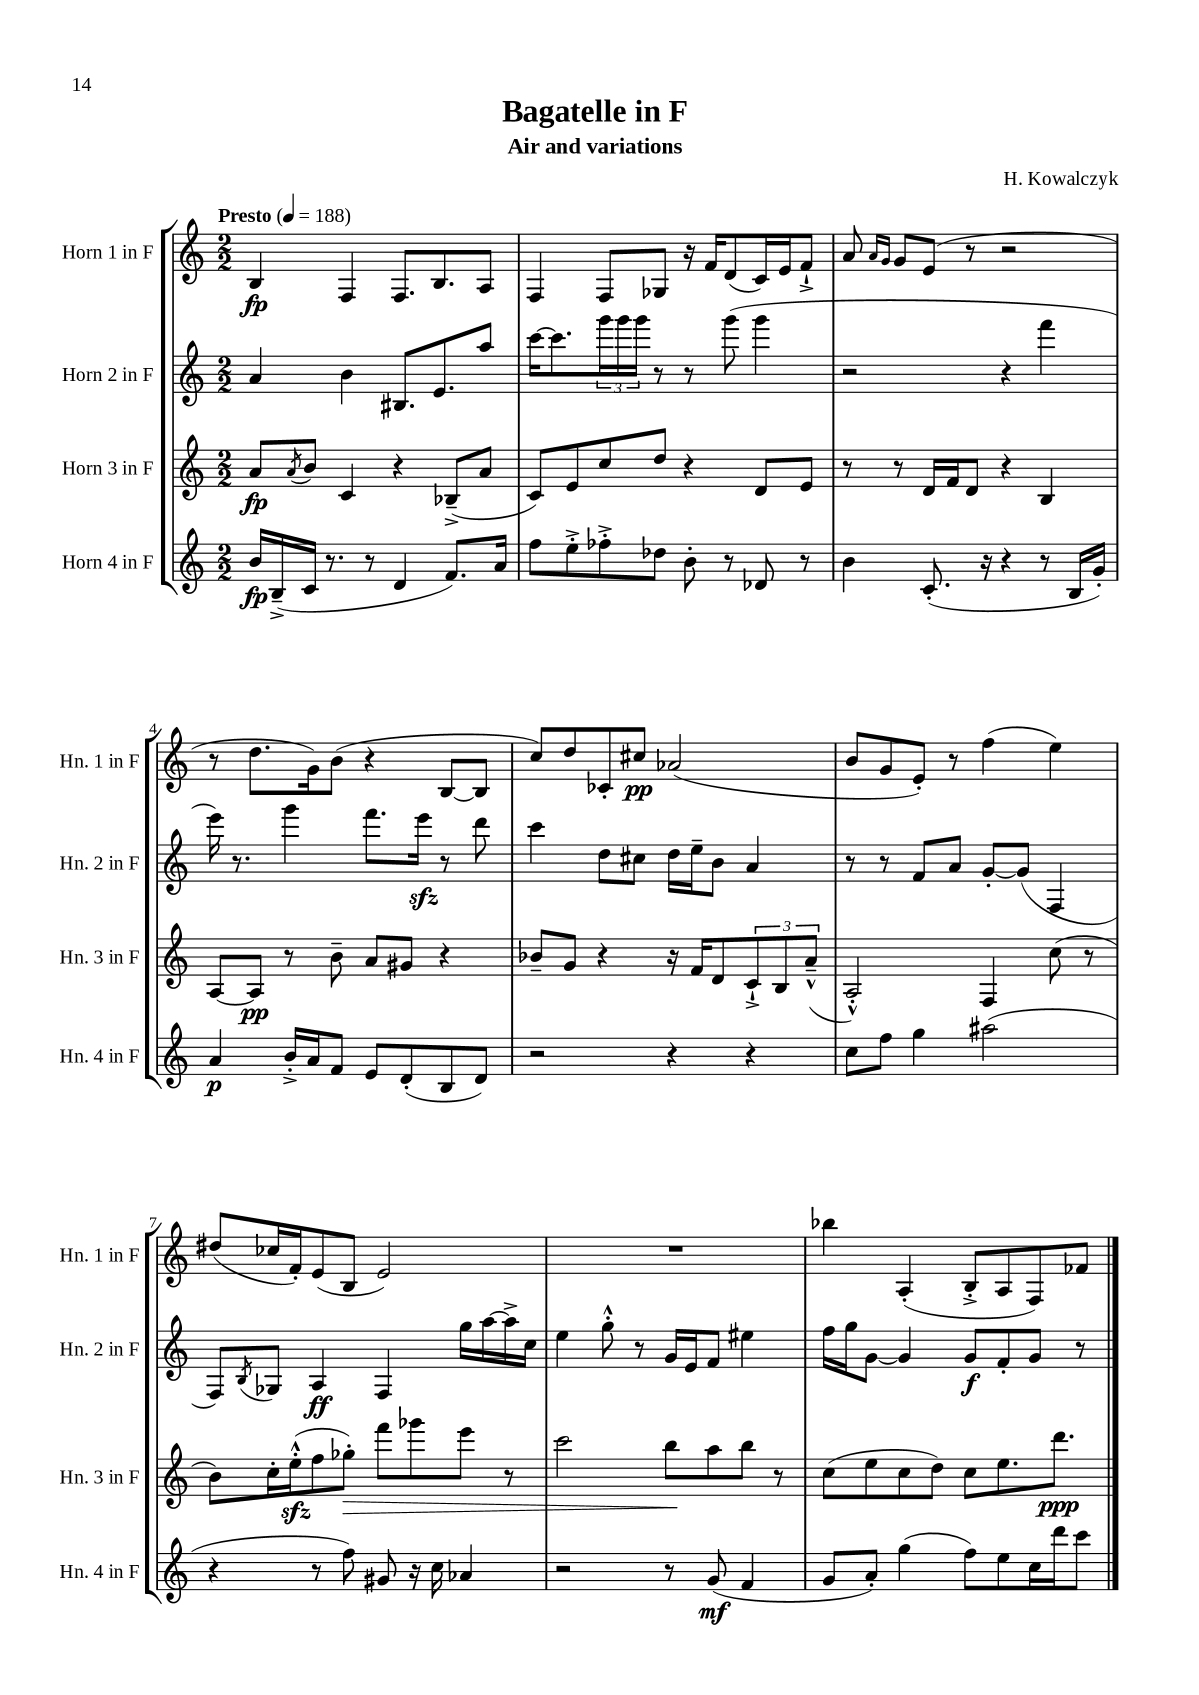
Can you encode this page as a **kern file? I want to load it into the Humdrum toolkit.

**kern	**dynam	**kern	**dynam	**kern	**dynam	**kern	**dynam
*part4	*part4	*part3	*part3	*part2	*part2	*part1	*part1
*staff4	*staff4	*staff3	*staff3	*staff2	*staff2	*staff1	*staff1
*I"Horn 4 in F	*	*I"Horn 3 in F	*	*I"Horn 2 in F	*	*I"Horn 1 in F	*
*I'Hn. 4 in F	*	*I'Hn. 3 in F	*	*I'Hn. 2 in F	*	*I'Hn. 1 in F	*
*clefG2	*	*clefG2	*	*clefG2	*	*clefG2	*
*k[]	*	*k[]	*	*k[]	*	*k[]	*
*M2/2	*	*M2/2	*	*M2/2	*	*M2/2	*
*MM188	*	*MM188	*	*MM188	*	*MM188	*
=1	=1	=1	=1	=1	=1	=1	=1
!	!	!	!	!	!	!LO:TX:a:B:t=Presto	!
16b/LL	fp	8a/L	fp	4a/	.	4B/	fp
(16B~^/	.	.	.	.	.	.	.
.	.	8qa/	.	.	.	.	.
16c/JJ	.	8b/J	.	.	.	.	.
8.r	.	.	.	.	.	.	.
.	.	4c/	.	4b\	.	4F/	.
8r	.	.	.	.	.	.	.
4d/	.	4r	.	8.B#X/L	.	8.F/L	.
.	.	.	.	8.e/	.	8.B/	.
8.f/L)	.	(8B-X~^/L	.	.	.	.	.
.	.	8a/J	.	8aa/J	.	8A/J	.
16a/Jk	.	.	.	.	.	.	.
=2	=2	=2	=2	=2	=2	=2	=2
8ff\L	.	8c/L)	.	[16ccc\KL	.	4F/	.
.	.	.	.	8.ccc\]	.	.	.
8ee'^\	.	8e/	.	.	.	.	.
8ff-X'^\	.	8cc/	.	24ggg\L	.	8F/L	.
.	.	.	.	24ggg\	.	.	.
.	.	.	.	24ggg\JJ	.	.	.
8dd-X\J	.	8dd/J	.	8r	.	8G-X/J	.
8b'\	.	4r	.	8r	.	16r	.
.	.	.	.	.	.	16f/KL	.
8r	.	.	.	(8ggg\	.	(8d/	.
8d-X/	.	8d/L	.	4ggg\	.	16c/L)	.
.	.	.	.	.	.	16e/J	.
8r	.	8e/J	.	.	.	8f`^/J	.
=3	=3	=3	=3	=3	=3	=3	=3
4b\	.	8r	.	2r	.	8a/	.
.	.	.	.	.	.	16qqa/LL	.
.	.	.	.	.	.	16qqg/JJ	.
.	.	8r	.	.	.	8g/L	.
(8.c'/	.	16d/LL	.	.	.	(8e/J	.
.	.	16f/J	.	.	.	.	.
.	.	8d/J	.	.	.	8r	.
16r	.	.	.	.	.	.	.
4r	.	4r	.	4r	.	2r	.
8r	.	4B/	.	4fff\	.	.	.
16B/LL	.	.	.	.	.	.	.
16g'/JJ)	.	.	.	.	.	.	.
!!LO:LB:g=z
=4	=4	=4	=4	=4	=4	=4	=4
4a/	p	[8A/L	.	16eee\)	.	8r	.
.	.	.	.	8.r	.	.	.
.	.	8A/J]	pp	.	.	8.dd\L	.
16b'^/LL	.	8r	.	4ggg\	.	.	.
16a/J	.	.	.	.	.	16g\k)	.
8f/J	.	8b~\	.	.	.	(8b\J	.
8e/L	.	8a/L	.	8.fff\L	.	4r	.
(8d'/	.	8g#X/J	.	.	.	.	.
.	.	.	.	16eeezz\Jk	.	.	.
8B/	.	4r	.	8r	.	[8B/L	.
8d/J)	.	.	.	8ddd\	.	8B/J]	.
=5	=5	=5	=5	=5	=5	=5	=5
2r	.	8b-X~/L	.	4ccc\	.	8cc/L)	.
.	.	8g/J	.	.	.	8dd/	.
.	.	4r	.	8dd\L	.	8c-X'/	.
.	.	.	.	8cc#X\J	.	8cc#X/J	pp
4r	.	16r	.	16dd\LL	.	(2a-X/	.
.	.	16f/KL	.	16ee~\J	.	.	.
.	.	8d/	.	8b\J	.	.	.
4r	.	12c`^/	.	4a/	.	.	.
.	.	12B/	.	.	.	.	.
.	.	(12a~^^/J	.	.	.	.	.
=6	=6	=6	=6	=6	=6	=6	=6
8cc\L	.	2A'^^/)	.	8r	.	8b/L	.
8ff\J	.	.	.	8r	.	8g/	.
4gg\	.	.	.	8f/L	.	8e'/J)	.
.	.	.	.	8a/J	.	8r	.
(2aa#X\	.	4F/	.	[8g'/L	.	(4ff\	.
.	.	.	.	(8g/J]	.	.	.
.	.	(8cc\	.	4F/	.	4ee\)	.
.	.	8r	.	.	.	.	.
!!LO:LB:g=z
=7	=7	=7	=7	=7	=7	=7	=7
4r	.	8b\L)	.	8F/L)	.	(8dd#X/L	.
.	.	.	.	8qB/	.	.	.
.	.	16cc'\L	.	8G-X/J	.	16cc-X/L	.
.	.	(16eezz'^^\J	.	.	.	16f'/J)	.
8r	.	8ff\	.	4A/	ff	(8e/	.
!	!	!	!LO:HP:b	!	!	!	!
8ff\)	.	8gg-X'\J)	>	.	.	8B/J	.
8g#X/	.	8fff\L	.	4F/	.	2e/)	.
16r	.	8ggg-X\	.	.	.	.	.
16cc\	.	.	.	.	.	.	.
4a-X/	.	8eee\J	.	16gg\LL	.	.	.
.	.	.	.	[16aa\	.	.	.
.	.	8r	.	16aa^\]	.	.	.
.	.	.	.	16cc\JJ	.	.	.
=8	=8	=8	=8	=8	=8	=8	=8
2r	.	2ccc\	.	4ee\	.	1r	.
.	.	.	.	8gg'^^\	.	.	.
.	.	.	.	8r	.	.	.
8r	.	8bb\L	.	16g/LL	.	.	.
.	.	.	.	16e/J	.	.	.
(8g/	mf	8aa\	]	8f/J	.	.	.
4f/	.	8bb\J	.	4ee#X\	.	.	.
.	.	8r	.	.	.	.	.
=9	=9	=9	=9	=9	=9	=9	=9
8g/L	.	(8cc\L	.	16ff\LL	.	4bb-X\	.
.	.	.	.	16gg\J	.	.	.
8a'/J)	.	8ee\	.	[8g\J	.	.	.
(4gg\	.	8cc\	.	4g/]	.	(4A'/	.
.	.	8dd\J)	.	.	.	.	.
8ff\L)	.	8cc\L	.	8g/L	f	8B'^/L	.
8ee\	.	8.ee\	.	8f'/	.	8A/	.
16cc\L	.	.	.	8g/J	.	8F/)	.
16ddd\J	.	8.ddd\J	ppp	.	.	.	.
8ccc\J	.	.	.	8r	.	8f-X/J	.
==	==	==	==	==	==	==	==
*-	*-	*-	*-	*-	*-	*-	*-
